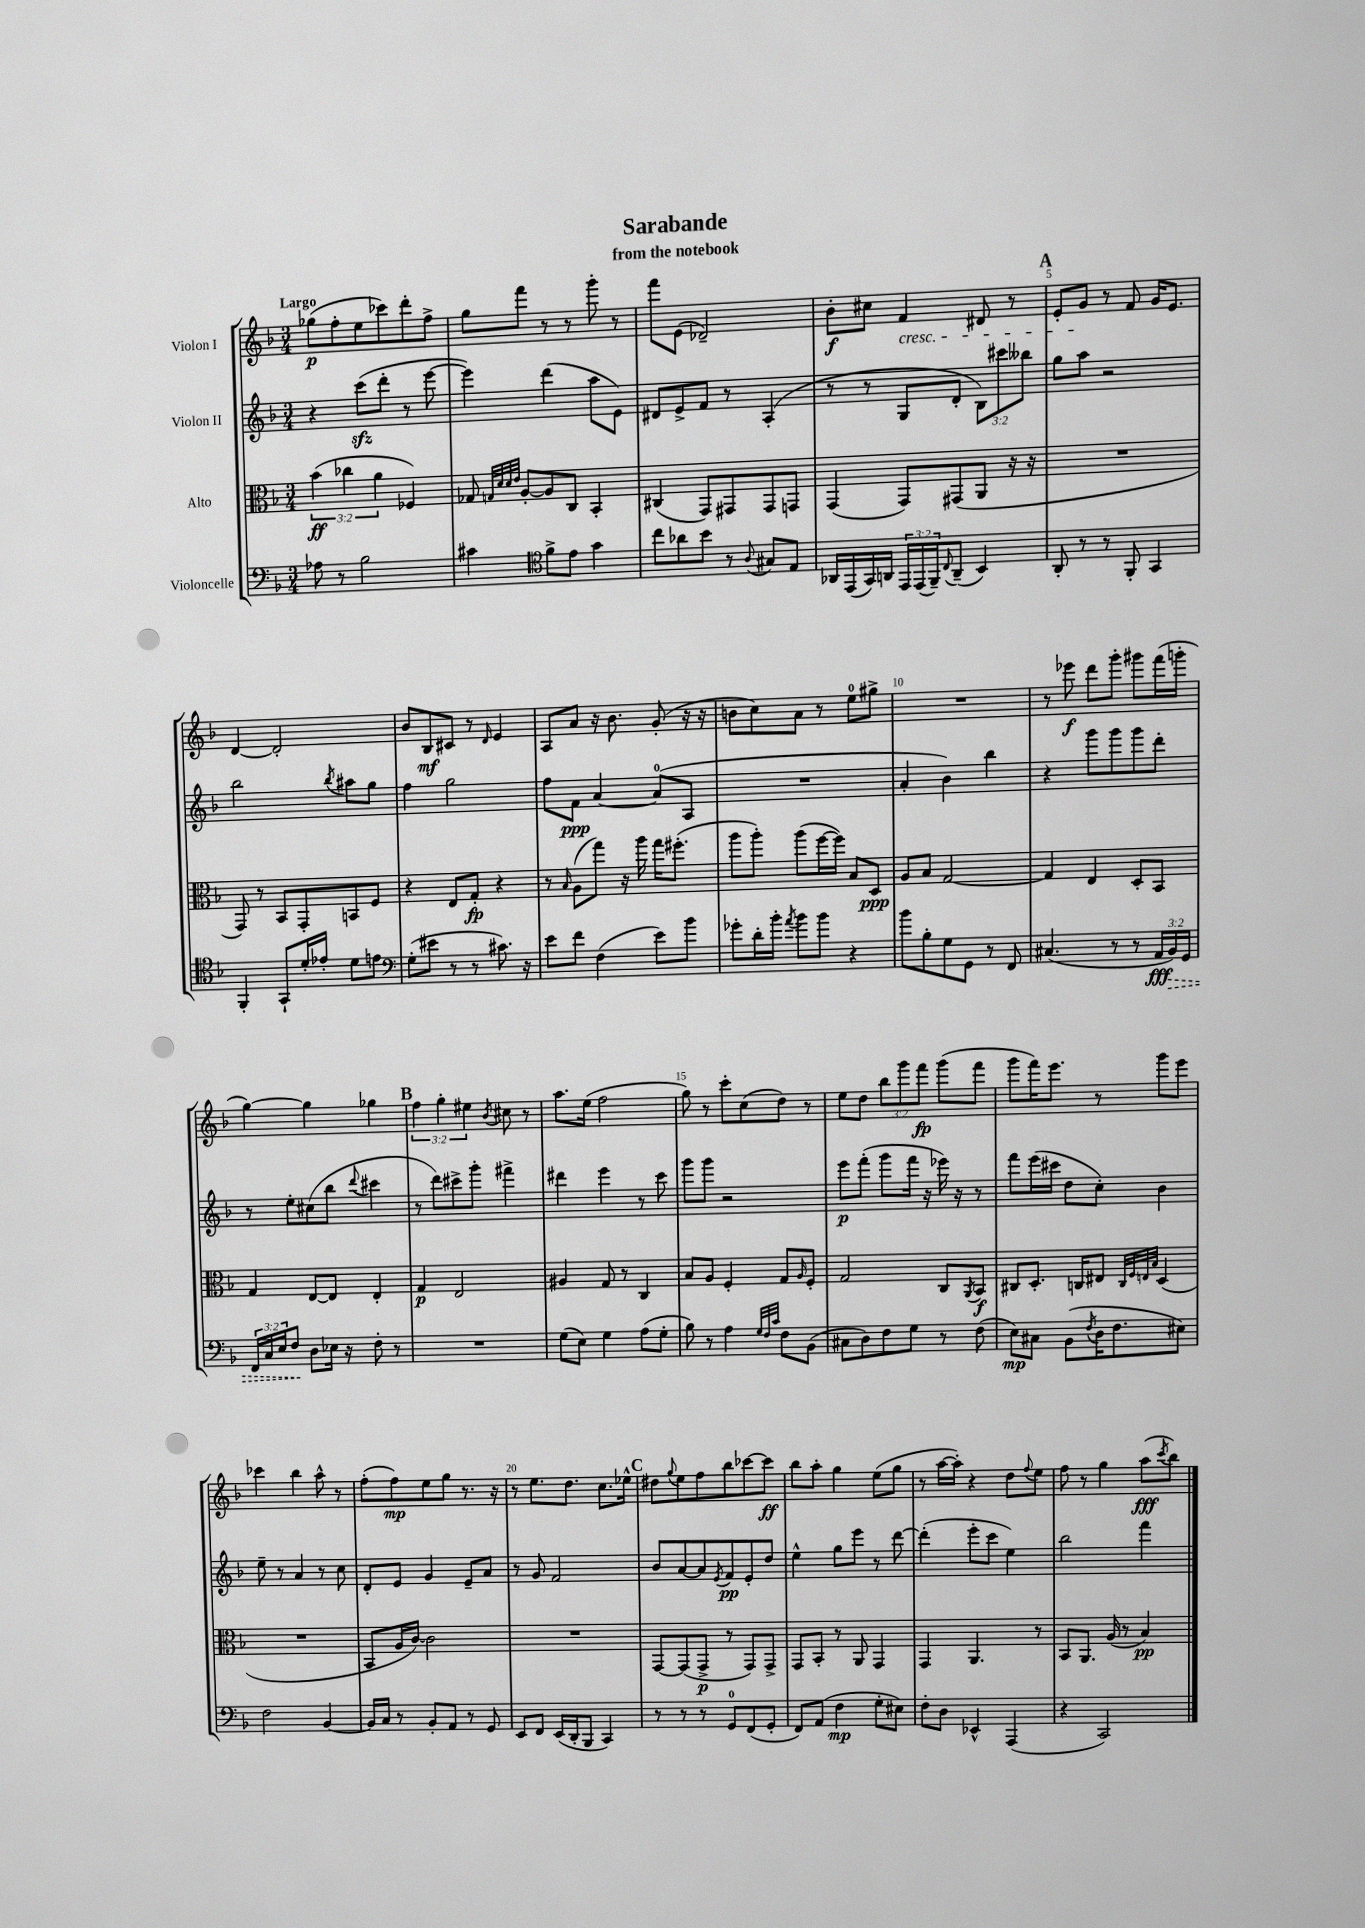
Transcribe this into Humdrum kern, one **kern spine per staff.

**kern	**kern	**kern	**kern
*staff4	*staff3	*staff2	*staff1
*clefF4	*clefC3	*clefG2	*clefG2
*k[b-]	*k[b-]	*k[b-]	*k[b-]
*M3/4	*M3/4	*M3/4	*M3/4
8A-	(6b-	4r	(8gg-
8r	.	.	8ff'
.	6cc-	.	.
2B-	.	(8ccc	8ee
.	6a	.	.
.	.	8ddd'	8ccc-)
.	4F-)	8r	8ddd'
.	.	[8eee	8ff^
=	=	=	=
4c#	8G-	4eee])	8gg
.	32qqG	.	.
.	32qqd	.	.
.	32qqd	.	.
.	32qqe	.	.
.	[8A'	.	8fff
*clefC4	*	*	*
8f^	8A]	(4ddd	8r
8e	8C	.	8r
4g	4BB-'	8aa	8ggg'
.	.	8e)	8r
=	=	=	=
8cc	(4C#	8d#	8fff
8a-	.	8e^	(8e
8b-	8GG)	8f	2d-~)
8r	8GG#	8r	.
8qqA	.	.	.
8G#	8GG#	(4A'	.
8E	8GG	.	.
=	=	=	=
16AA-	(4GG	8r	8b-'
(16EE	.	.	.
16GG)	.	8r	8cc#
16AA	.	.	.
24EE	8GG)	8G	4f
(24EE	.	.	.
24FF~)	.	.	.
8qqC	.	.	.
(8AA~	(8GG#	8d'	.
4BB-)	8AA	12B-)	8d#
.	.	12ccc#	.
.	16r	.	8r
.	.	12bb--	.
.	16r	.	.
=	=	=	=
8AA'	2.r	8gg	8e'
8r	.	8aa	8g
8r	.	2r	8r
8FF'	.	.	8f
4GG	.	.	16g
.	.	.	8.e
=	=	=	=
4FF'	8GG)	2bb-	[4d
.	8r	.	.
8GG`	8BB-	.	2d']
16d'	8GG'	.	.
16e-'	.	.	.
.	.	8qbb-	.
8d	8BB	8aa#	.
8e	8F	8gg	.
=	=	=	=
*clefF4	*	*	*
(8G'	4r	4ff	8b-
8e#	.	.	8B-
8r	8E	2gg	8c#
8r	8G'	.	8r
.	.	.	16qqd
8.c#)	4r	.	4e
16r	.	.	.
=	=	=	=
8e	8r	8ff	8A
.	16qqB-	.	.
8f	(8A	8f	8a
(4F	8gg)	[4a	16r
.	.	.	8.b-
.	16r	.	.
.	16aa	.	.
8e)	16gg	(8a]	(8g'
.	(8.ff#'	.	.
8b-	.	8A	16r
.	.	.	16r
=	=	=	=
8g-'	8aa	2.r	8b
16d'	8aa')	.	8cc)
16b-'	.	.	.
8qa	.	.	.
8b-	(8aa	.	8a
8b-	[16ff	.	8r
.	16ff])	.	.
4r	8B-	.	8ee
.	8D	.	8gg#^
=	=	=	=
8b-	8A	4a'	2.r
8B-'	8B-	.	.
8G	[2G	4b-)	.
8GG	.	.	.
8r	.	4bb-	.
8FF	.	.	.
=	=	=	=
(4.C#	4G]	4r	8r
.	.	.	8eee-
.	4E	8ggg	8ddd
8r	.	8ggg	8ggg'
8r	8D'	8ggg	8ggg#
24AA	8BB-	8ddd'	(16fff
24BB-)	.	.	.
.	.	.	16ggg'
24GG	.	.	.
=	=	=	=
24FF	4G	8r	[4gg)
24C	.	.	.
24E	.	.	.
8F	.	8ee'	.
8D	[8E	(8cc#	4gg]
16E-	8E]	8bb-	.
16r	.	.	.
.	.	8qqddd	.
8F'	4E'	4ccc#	4gg-
8r	.	.	.
=	=	=	=
2.r	4G	8r	6ff
.	.	8ddd)	.
.	.	.	6gg'
.	2E	8ccc#^	.
.	.	.	6ee#
.	.	8ggg'	.
.	.	.	8qb-
.	.	4fff#^	8cc#
.	.	.	8r
=	=	=	=
(8G	4A#	4ddd#	8.aa
8E)	.	.	.
.	.	.	(16ee
4G	8G	4eee	2ff
.	8r	.	.
(8A	4C	8r	.
8G'	.	8ccc	.
=	=	=	=
8B-)	8B-	8ggg	8gg)
8r	8A	8ggg	8r
4A	4F'	2r	8ccc'
.	.	.	(8cc
32qqG	.	.	.
32qqF	.	.	.
32qqc	.	.	.
8F	8G	.	8dd)
.	16qqA	.	.
(8BB-	8F'	.	8r
=	=	=	=
8C#	2G	8eee	8ee
8D)	.	(8fff'	8dd
8F	.	8ggg	12bb-
.	.	.	12ggg
8G	.	16fff	.
.	.	.	12fff
.	.	16r	.
8r	8C	16eee-)	(8ggg
.	.	16r	.
.	8qAA	.	.
(8F	8BB-	8r	8fff
=	=	=	=
8E)	8C#	8fff	8ggg
8C#	8.D'	(16eee	16fff)
.	.	16ccc#	8.eee
(8BB-	.	8dd	.
.	16C	.	.
8qF	.	.	.
16D	8E#	8cc')	8r
8.F	.	.	.
.	32qqC	.	.
.	32qqF	.	.
.	32qqE	.	.
.	32qqB-	.	.
.	(4D	4b-	8ggg
8E#)	.	.	8eee
=	=	=	=
2F	2.r	8ee~	4ccc-
.	.	8r	.
.	.	4a	4bb-
[4BB-	.	8r	8aa^^
.	.	8cc	8r
=	=	=	=
16BB-]	8BB-	8d'	(8ff'
16C	.	.	.
8r	16A	8e	8ff)
.	[16c)	.	.
8BB-'	2c]	4g	8ee
8AA	.	.	8gg
8r	.	8e~	8.r
8GG	.	8a	.
.	.	.	16r
=	=	=	=
8EE	2.r	8r	8r
8FF	.	8g	8.ee
(16EE	.	2f	.
16DD'	.	.	8.dd
8BBB-	.	.	.
4CC)	.	.	8.cc
.	.	.	16ee-^^
=	=	=	=
8r	[8GG	8b-	8dd#
.	.	.	8qqgg
8r	(8GG]	[8a	8ee
8r	8GG^	8a]	8ff
.	.	8qe	.
8GG	8r	8f	8bb-
(8FF	8GG)	8e'	[8ccc-
8GG'	8GG^	8dd	8ccc-]
=	=	=	=
8FF)	8GG	4ee^^	8bb-
(8AA	8BB-'	.	8aa'
4F	8r	8gg	4gg
.	8AA	8eee	.
8G'	4GG	8r	(8ee
8E#)	.	[8ddd	8gg
=	=	=	=
8F'	4GG	(4ddd']	8r
8D	.	.	[16aa
.	.	.	16aa'])
4EE-^^	4.AA	8eee'	4r
.	.	8ccc	.
(4AAA	.	4ee)	8dd
.	.	.	8qqff
.	8r	.	8ee
=	=	=	=
4r	8BB-	2bb-	8ff
.	8.AA	.	8r
2CC)	.	.	4gg
.	(16A	.	.
.	8r	.	.
.	4B-)	4fff	(8aa
.	.	.	8qccc
.	.	.	8bb-)
==	==	==	==
*-	*-	*-	*-
